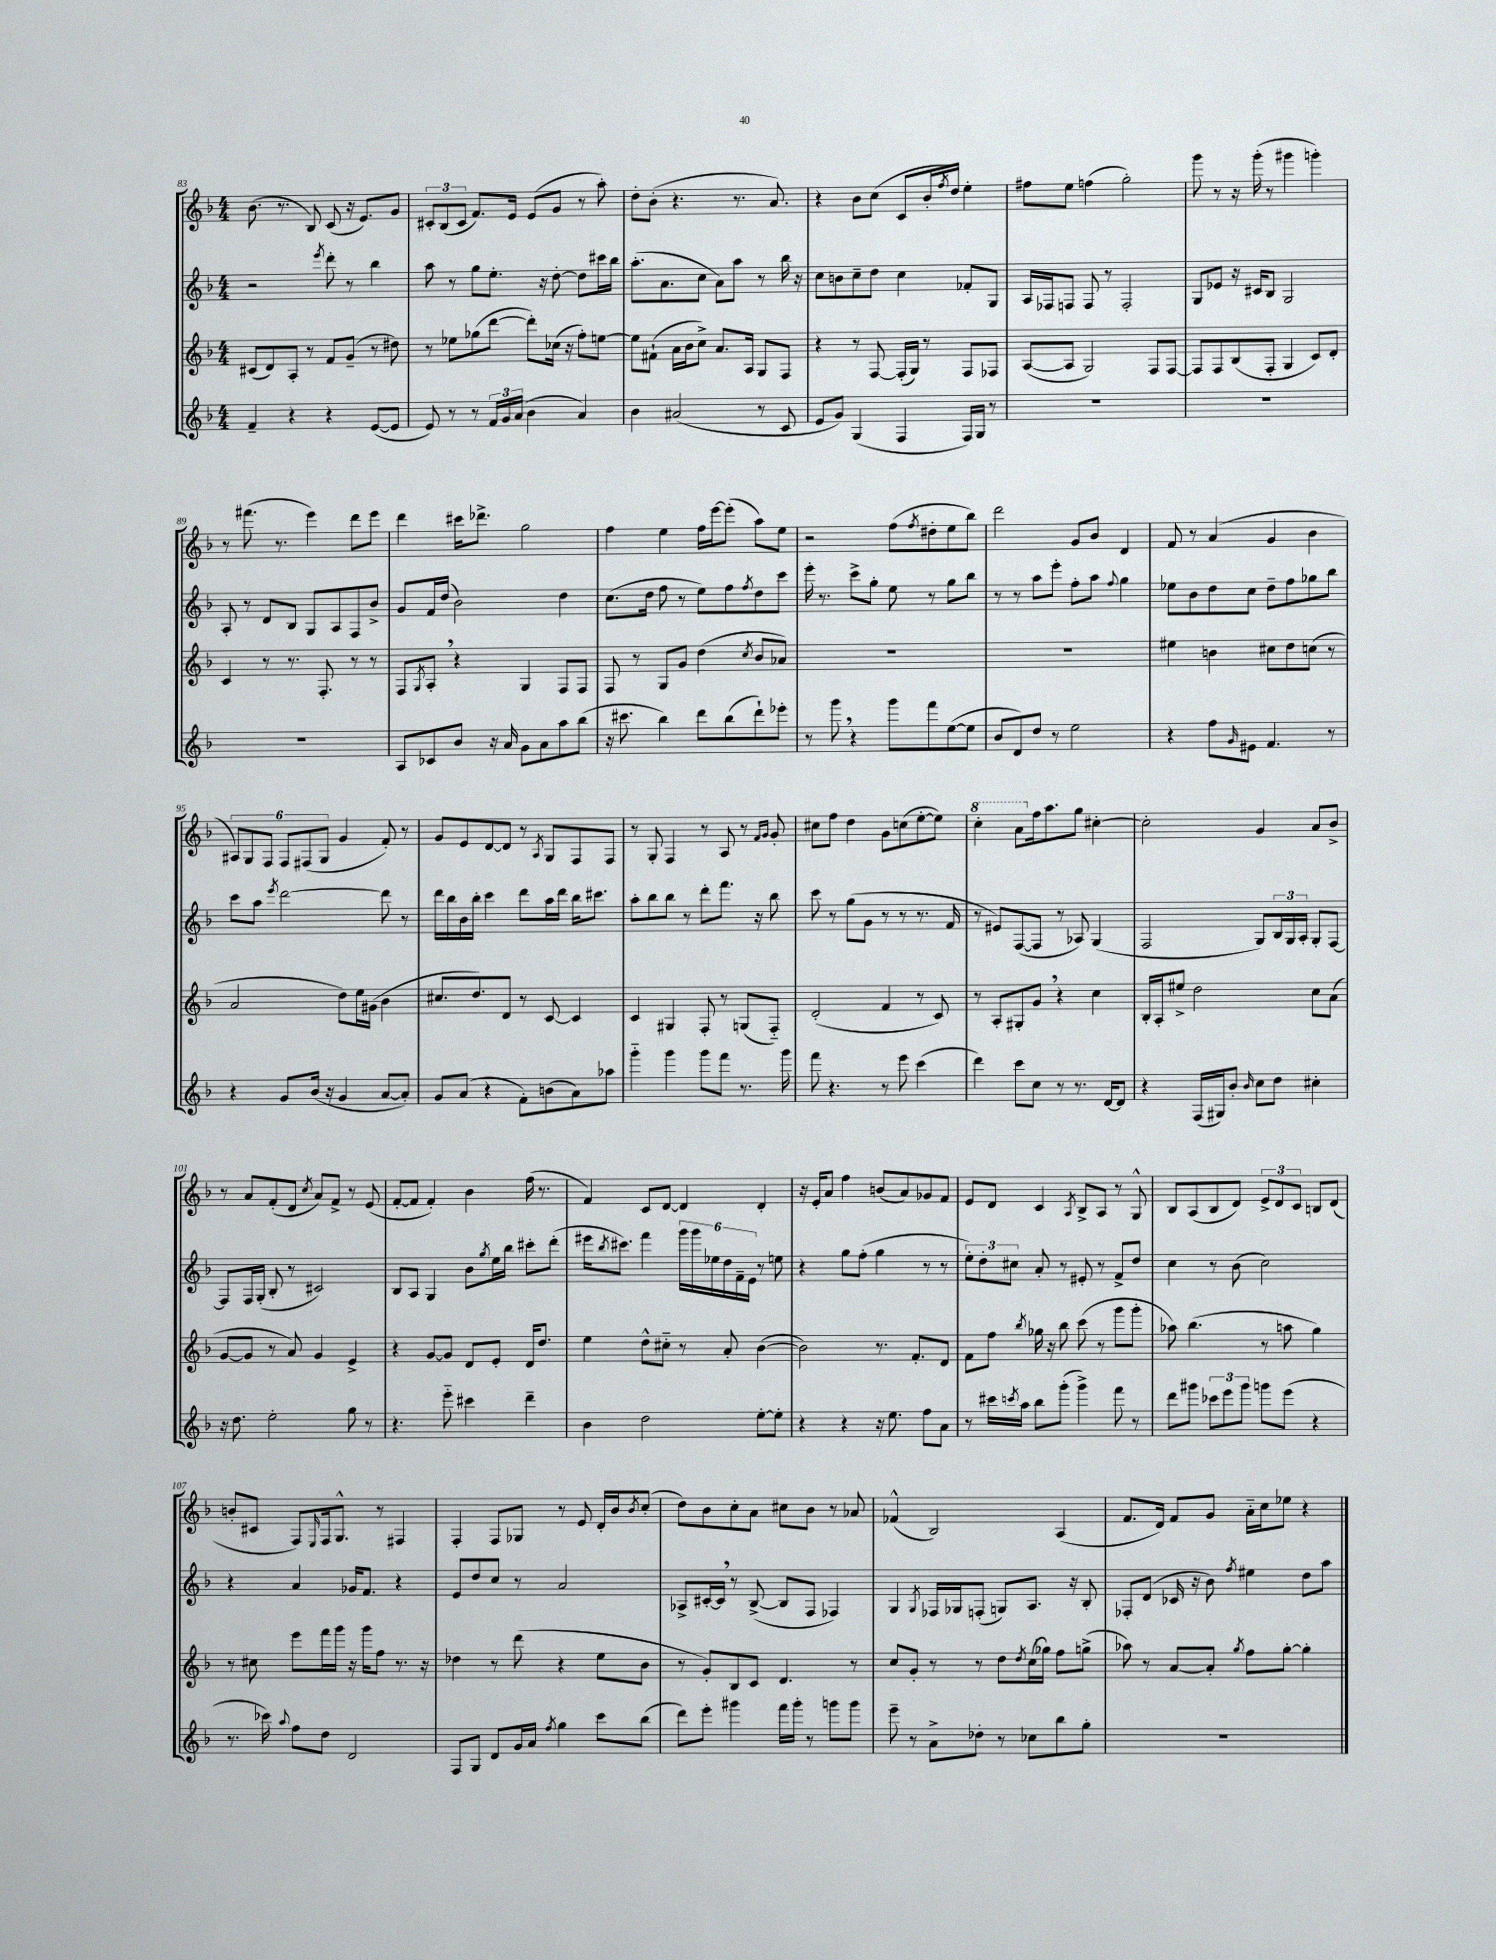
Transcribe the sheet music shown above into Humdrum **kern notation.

**kern	**kern	**kern	**kern
*staff4	*staff3	*staff2	*staff1
*clefG2	*clefG2	*clefG2	*clefG2
*k[b-]	*k[b-]	*k[b-]	*k[b-]
*M4/4	*M4/4	*M4/4	*M4/4
4f~	(8c#	2r	(8.b-
.	8d)	.	.
.	.	.	8.r
4r	8A'	.	.
.	8r	.	8B-)
.	.	8qeee	.
4r	8f	8ddd'	(8c
.	(8g~	8r	16r
.	.	.	8.e)
([8e	8r	4bb-	.
8e]	8dd#)	.	8g
=	=	=	=
8e)	8r	8aa	12c#'
.	.	.	(12B-
8r	8ee-	8r	.
.	.	.	12c#
8r	(8gg-	8gg	8.f)
24f	[8ddd	8.ee'	.
24g	.	.	.
.	.	.	16e
(24a	.	.	.
4b-	8ddd'])	.	(8e
.	.	16r	.
.	(16cc-	[8dd'	8g
.	16r	.	.
4a)	8ff')	8dd]	8r
.	[8ee	16ccc#	8aa')
.	.	16bb-	.
=	=	=	=
4b-	8ee]	(8.aa'	8dd'
.	(8f#`	.	(8b-'
.	.	8.a	.
(2a#	16a	.	4.r
.	16b-	.	.
.	8cc^)	8cc	.
.	8.a	8a)	.
.	.	8aa	8.r
.	16A	.	.
8r	8G	8r	.
.	.	.	8.a)
8c	8F	16bb-	.
.	.	16r	.
=	=	=	=
8e	4r	8cc	4r
8g)	.	8b	.
(4G	8r	8cc~	8b-
.	[8F	8dd	(8cc
4F	(16F']	4cc	8c
.	16G)	.	.
.	8r	.	16b-'
.	.	.	8qff
.	.	.	16dd)
16F)	8F	8f-'	4ee'
16G	.	.	.
8r	8F-	8G	.
=	=	=	=
1r	([8A	16A	8ff#
.	.	16F-	.
.	8A]	8F	8ee
.	2G)	8F	(4ff
.	.	8r	.
.	.	2F'	2gg')
.	8F	.	.
.	[8F	.	.
=	=	=	=
1r	8F]	8G	8ggg
.	8F	8e-	8r
.	(8B-	16r	16r
.	.	16c#	(16ggg'
.	8F'	8B-	8r
.	4G	2G	4ggg#
.	8c)	.	4ggg')
.	8d'	.	.
=	=	=	=
1r	4c	8A'	8r
.	.	8r	(8.fff#
.	8r	8d	.
.	.	.	8.r
.	8.r	8B-	.
.	.	8G	4eee)
.	8.F'	.	.
.	.	8A	.
.	8r	8F	8ddd
.	8r	8b-^	8eee
=	=	=	=
8A	8F	8g	4ddd
.	8qG	.	.
8c-	8A'	16f	.
.	.	(16dd	.
8b-	4r	2b-)	16ccc#
.	.	.	8.ddd-^
16r	.	.	.
16a	.	.	.
8g	4G	.	2gg
8a	.	.	.
8aa	8F	4dd	.
(8bb-	8F	.	.
=	=	=	=
16r	8F	(8.cc	4ff
8.ccc#	.	.	.
.	8r	.	.
.	.	16dd	.
4bb-)	8G	8ff	4ee
.	8g	8r	.
8ddd	(4dd	8ee)	16ff
.	.	.	[16eee
(8bb-	.	8ff	(8eee']
.	8qcc	8qff	.
8ddd`)	8b-	8dd	8aa)
8eee-'	8a-)	8ccc	8ee
=	=	=	=
8r	1r	16eee'	2r
.	.	8.r	.
8ggg	.	.	.
4r	.	8ccc^	.
.	.	8gg'	.
8ggg	.	8ee	(8ff
.	.	.	8qff
8fff	.	8r	8dd#'
([8ee	.	8gg	8ee
8ee]	.	8bb-	8bb-)
=	=	=	=
8b-	1r	8r	2ddd
8d)	.	8r	.
8dd	.	8aa	.
8r	.	8eee'	.
2ee	.	8ff'	8g
.	.	8aa	8b-
.	.	8qqff	.
.	.	4gg	4d
=	=	=	=
4r	4ee#	8ee-	8f
.	.	8b-	8r
8ff	4b	8dd	(4a
16qqg	.	.	.
8e#	.	8cc	.
4.f	8cc#	8dd~	4g
.	8dd	8ff	.
.	(8cc	8gg-	4b-
8r	8r	8bb-	.
=	=	=	=
4r	2a	8ccc	12A#)
.	.	.	12G
.	.	8aa	.
.	.	.	12F
.	.	8qeee	.
8g	.	[2ddd	12F
.	.	.	(12F#
(16b-	.	.	.
.	.	.	12G
16r	.	.	.
4g	8dd)	.	4g
.	16ee	.	.
.	(16g#	.	.
[8a	4b-	8ddd]	8f')
8a'])	.	8r	8r
=	=	=	=
8g	8.cc#	16ddd	8g
.	.	16bb-	.
(8a	.	16b-	8e
.	8.dd)	16bb-'	.
4r	.	4ccc	[8d
.	8d	.	8d]
8f')	8r	8ddd	8r
.	.	.	8qA
(8b	[8c	16aa	8G
.	.	16ddd	.
8a)	4c]	16bb-	8F
.	.	8.ccc#	.
8aa-	.	.	8F
=	=	=	=
4ggg'~	4c	8aa'	8r
.	.	8bb-	8G'
4ggg	4G#	8bb-	4F
.	.	8r	.
8ggg	8F'	8ddd'	8r
8fff	8r	8.fff	8A
8.r	(8G	.	8r
.	.	16r	.
.	.	.	16qqf
.	.	.	16qqg
.	8F'~)	8bb-	8g'
16ggg	.	.	.
=	=	=	=
8fff	(2d'	8ccc	8cc#
4.r	.	8r	8ff
.	.	(8gg	4dd
.	.	8g	.
8r	4f	8r	8g
8eee	.	8r	(8cc
(4ccc	8r	8.r	[8ee'
.	8c)	.	8ee])
.	.	16f	.
=	=	=	=
4ddd)	8r	8r	4ccc'
.	8A'	8e#)	.
8ccc	8G#'	([8F	8aa
8cc	8g	8F]	16ff
.	.	.	8.aa
8r	4r	8r	.
8.r	.	8A-)	8gg
.	4cc	(4G	[4cc#'
[16d	.	.	.
8d]	.	.	.
=	=	=	=
4r	16B-'	2F	2cc#']
.	16A'	.	.
.	8ee#^	.	.
(16F	2dd	.	.
16G#)	.	.	.
8b-'	.	.	.
16qqb-	.	.	.
8cc	.	8G)	4g
8dd	.	24B-	.
.	.	24G	.
.	.	24A'	.
4cc#'	8cc	8G'	8a
.	(8a	[8F	8b-^
=	=	=	=
16r	[8g	8F]	8r
8.dd	.	.	.
.	8g]	16F	8a
.	.	(16G'	.
2ee'	8r	8B-'	(8f'
.	8a)	8r	8d
.	.	.	8qcc
.	4g	2c#)	8a)
.	.	.	8f^
8gg	4e^	.	8r
8r	.	.	(8e
=	=	=	=
4.r	4r	8B-	[8f'
.	.	8A	8f]
.	[8g	4G	4f')
8eee'~	8g]	.	.
4ccc#	8d	8b-	4b-
.	.	8qgg	.
.	8e'	16ee	.
.	.	16bb-	.
4ddd~	16d	8ccc#'	(16ff
.	8.dd	.	8.r
.	.	(8ddd'	.
=	=	=	=
4b-	4ee	16eee#	4f)
.	.	8qbb-	.
.	.	8.ccc#)	.
2dd	8dd^^	4fff	8c
.	8cc#'~	.	[8d
.	8r	24ggg	4d]
.	.	24ggg	.
.	.	24ee-	.
.	8a'	24dd	.
.	.	24f~	.
.	.	24e	.
[8ee'	([4b-	8r	4d'
8ee']	.	8ee	.
=	=	=	=
4r	2b-])	4r	16r
.	.	.	16e'
.	.	.	8a
4r	.	8gg	4ff
.	.	(8ff'	.
16r	8.r	4gg	(8b
8.ee	.	.	.
.	.	.	8a)
.	8.f'	.	.
8ff	.	8r	8g-
8a	8d	8r	8f
=	=	=	=
8r	8f	12ee')	8e
.	.	12dd'	.
16ccc#	8ff	.	8d
.	.	12cc#	.
8qccc	.	.	.
16aa	.	.	.
.	8qbb-	.	.
8bb-	16gg-	8a'	4c
.	16r	.	.
(8ggg'	8bb-	8r	.
.	.	.	8qA
4ggg^)	(8ccc	8e#'	8B-^
.	8r	8r	8A
8fff	8ggg	8f^	8r
8r	8ggg'	8dd	8G^^
=	=	=	=
8ddd	8aa-)	4cc	8B-
8ggg#	(4.bb-	.	(8A
12ccc-	.	8r	8B-
12eee	.	.	.
.	.	(8b-	8d)
12ggg#	.	.	.
8ggg	8r	2cc)	12e^
.	.	.	12d
(8eee	8aa	.	.
.	.	.	12c
4r	4gg)	.	8B
.	.	.	(8d
=	=	=	=
8.r	8r	4r	8b'
.	8cc#	.	8c#
16ccc-)	.	.	.
8qqaa	.	.	.
8ff	8eee	4a	8F)
.	.	.	16qqE
8dd	16fff	.	16F
.	16ggg	.	8.G^^
2d	16r	16g-	.
.	16ggg	8.f	.
.	8ff	.	8r
.	8.r	4r	4F#
.	16r	.	.
=	=	=	=
8F	4dd-	8e	4F'
8G	.	8dd	.
8d	8r	8cc	8F
16g	(8ddd	8r	8G-
16a	.	.	.
8qff	.	.	.
4gg	4r	2a	8r
.	.	.	8e
8ccc	8ee	.	16d'
.	.	.	16b-
.	.	.	8qb-
(8bb-	8b-	.	(8cc'
=	=	=	=
8ddd)	8r	8A-^	8dd)
8eee'	8g')	[16c#'	8b-
.	.	16c#]	.
4ggg#	8B-	8r	8cc'
.	8c	([8B-^	8a
16fff	4.d	8B-]	8cc#
16ggg#'	.	.	.
8r	.	8F	8b-
8ggg	.	4F-)	8r
8ggg	8r	.	8a-
=	=	=	=
8eee~	8cc	4G	(4f-^^
8r	8g'	.	.
.	.	8qG	.
8a^	8r	16F-	2B-)
.	.	16G-	.
8dd-'	8r	(8F'	.
8r	8dd	8G)	.
.	8qdd	.	.
8cc-	(16cc	8.A	.
.	16gg-)	.	.
8bb-	8ff	.	(4A
.	.	16r	.
8gg'	(8gg^	8B-'	.
=	=	=	=
1r	8aa-)	8F-'	8.f
.	8r	(8d	.
.	.	.	16d)
.	[8a	16c-	8f
.	.	16r	.
.	8a']	8b-)	8g
.	8qgg	8qff	.
.	8ff	4ee#	16a'~
.	.	.	16cc
.	[8gg'	.	8ee-
.	4gg']	8dd	4r
.	.	8aa	.
==	==	==	==
*-	*-	*-	*-
